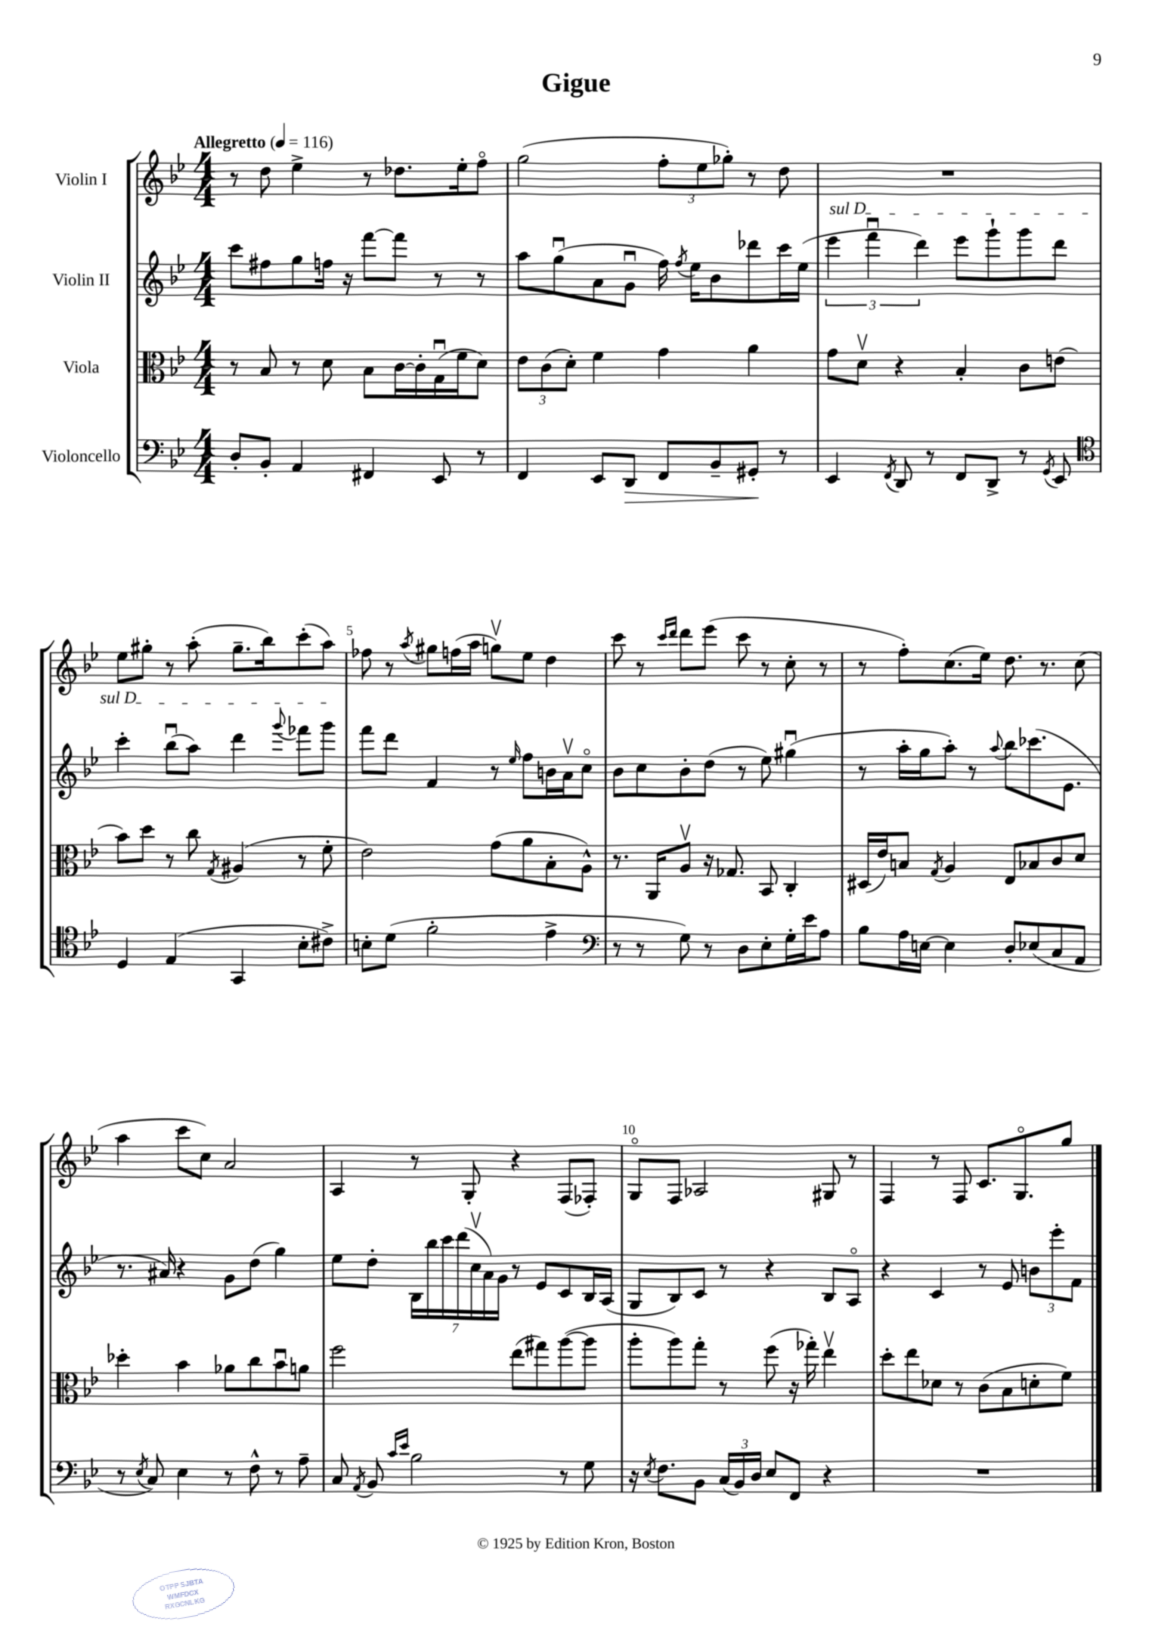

**kern	**kern	**kern	**kern
*staff4	*staff3	*staff2	*staff1
*clefF4	*clefC3	*clefG2	*clefG2
*k[b-e-]	*k[b-e-]	*k[b-e-]	*k[b-e-]
*M4/4	*M4/4	*M4/4	*M4/4
*MM116	*MM116	*MM116	*MM116
8D'	8r	8ccc	8r
8BB-'	8B-	8ff#	8dd
4AA	8r	8gg	4ee-^
.	8d	16ff	.
.	.	16r	.
4FF#	8B-	[8fff	8r
.	[16c	8fff]	8.dd-
.	16c']	.	.
8EE-	(16Gu	8r	.
.	16f	.	16ee-'
8r	8d)	8r	8ffo
=	=	=	=
4FF	12e-	8aa	(2gg
.	(12c	.	.
.	.	(8ggu	.
.	12d')	.	.
8EE-	4f	8a	.
8DD	.	8gu	.
8FF	4g	16ff)	12ff'
.	.	8qff	.
.	.	16ee-	.
.	.	.	12ee-
8BB-~	.	8b-	.
.	.	.	12gg-')
8GG#'	4a	8ddd-	8r
8r	.	16ccc	8dd
.	.	(16ee-	.
=	=	=	=
4EE-	8g	6eee-	1r
.	8dv	.	.
.	.	6fffu	.
8qFF	.	.	.
8DD	4r	.	.
.	.	6ddd)	.
8r	.	.	.
8FF	4B-'	8eee-	.
8DD^	.	8ggg`	.
8r	8c	8ggg	.
8qGG	.	.	.
8EE-	(8e	8ddd	.
=	=	=	=
*clefC4	*	*	*
4D	8b-)	4ccc'	8ee-
.	8dd	.	8gg#'
(4E-	8r	(8bb-u	8r
.	8cc	8aa)	(8aa'
.	8qG	.	.
4GG	(4A#	4ddd	8.gg#~
.	.	.	16bb-)
.	.	8qqggg	.
8B-'	8r	8fff-	(8ccc'
8c#^)	8f'	8ggg	8aa)
=	=	=	=
8B'	2e-)	8fff	8ff-
(8d	.	8ddd	8r
.	.	.	8qaa
2f'	.	4f	8gg#
.	.	.	(16ff
.	.	.	16aa
.	(8g	8r	8ggv)
.	.	16qqee-	.
.	8a	8ff	8ee-
4e-^	8B-'	16b	4dd
.	.	16av	.
.	8A^^)	8cco	.
=	=	=	=
*clefF4	*	*	*
8r	8.r	8b-	8ccc
8r	.	8cc	8r
.	16AA	.	.
.	.	.	16qqccc
.	.	.	16qqddd
8G)	8Av	8b-'	8ddd
8r	16r	(8dd	(8eee-
.	8.G-	.	.
8D	.	8r	8ccc
8E-'	8BB-	8ee-)	8r
16G'	4C'	(4gg#u	8cc'
16e-	.	.	.
8A	.	.	8r
=	=	=	=
8B-	(16D#	8r	8r
.	16e-)	.	.
16A	8B	16aa'	8ff')
[16E	.	16gg	.
.	8qG	.	.
4E]	4A	8aa')	(8.cc
.	.	8r	.
.	.	.	16ee-)
.	.	8qqaa	.
8D'	8E-	8bb-	8.dd
(8E-	8B-	(8.ccc-	.
.	.	.	8.r
8C	8c	.	.
.	.	8.e-	.
8AA	8d	.	(8cc
=	=	=	=
8r	4dd-'	8.r	4aa
8qE-	.	.	.
8C)	.	.	.
.	.	16a#)	.
4E-	4b-	4r	8ccc
.	.	.	8cc)
8r	8a-	8g	2a
8F^^	8cc	(8dd	.
8r	8b-u	4gg)	.
8A~	8a	.	.
=	=	=	=
8C	2ff	8ee-	4A
8qAA	.	.	.
8BB-	.	8dd'	.
16qqc	.	.	.
16qqe-	.	.	.
2B-	.	28B-	8r
.	.	28bb-	.
.	.	28ccc	.
.	.	(28ddd	.
.	.	.	8G'
.	.	28ccv	.
.	.	28a)	.
.	.	28g	.
.	(8ee-	8r	4r
.	8gg#)	8e-	.
8r	([8aa	8c	(8F
8G	8aa]	16B-	8F-')
.	.	(16A	.
=	=	=	=
16r	8aa'	8G	8Go
8qE-	.	.	.
8.F	.	.	.
.	8aa)	8B-)	8F
8BB-	8gg'	8c	2A-
(24C	8r	8r	.
24BB-)	.	.	.
24D	.	.	.
8E-	(8ff	4r	.
8FF	16r	.	.
.	16gg-')	.	.
4r	4ee-v	8B-	8G#
.	.	8Ao	8r
=	=	=	=
1r	8dd'	4r	4F
.	8ee-	.	.
.	8d-	4c	8r
.	8r	.	8F
.	(8c	8r	8.c
.	8B-	8e-	.
.	.	.	8.Go
.	8d'	12b	.
.	.	12eee-'	.
.	8f)	.	8gg
.	.	12f	.
==	==	==	==
*-	*-	*-	*-
